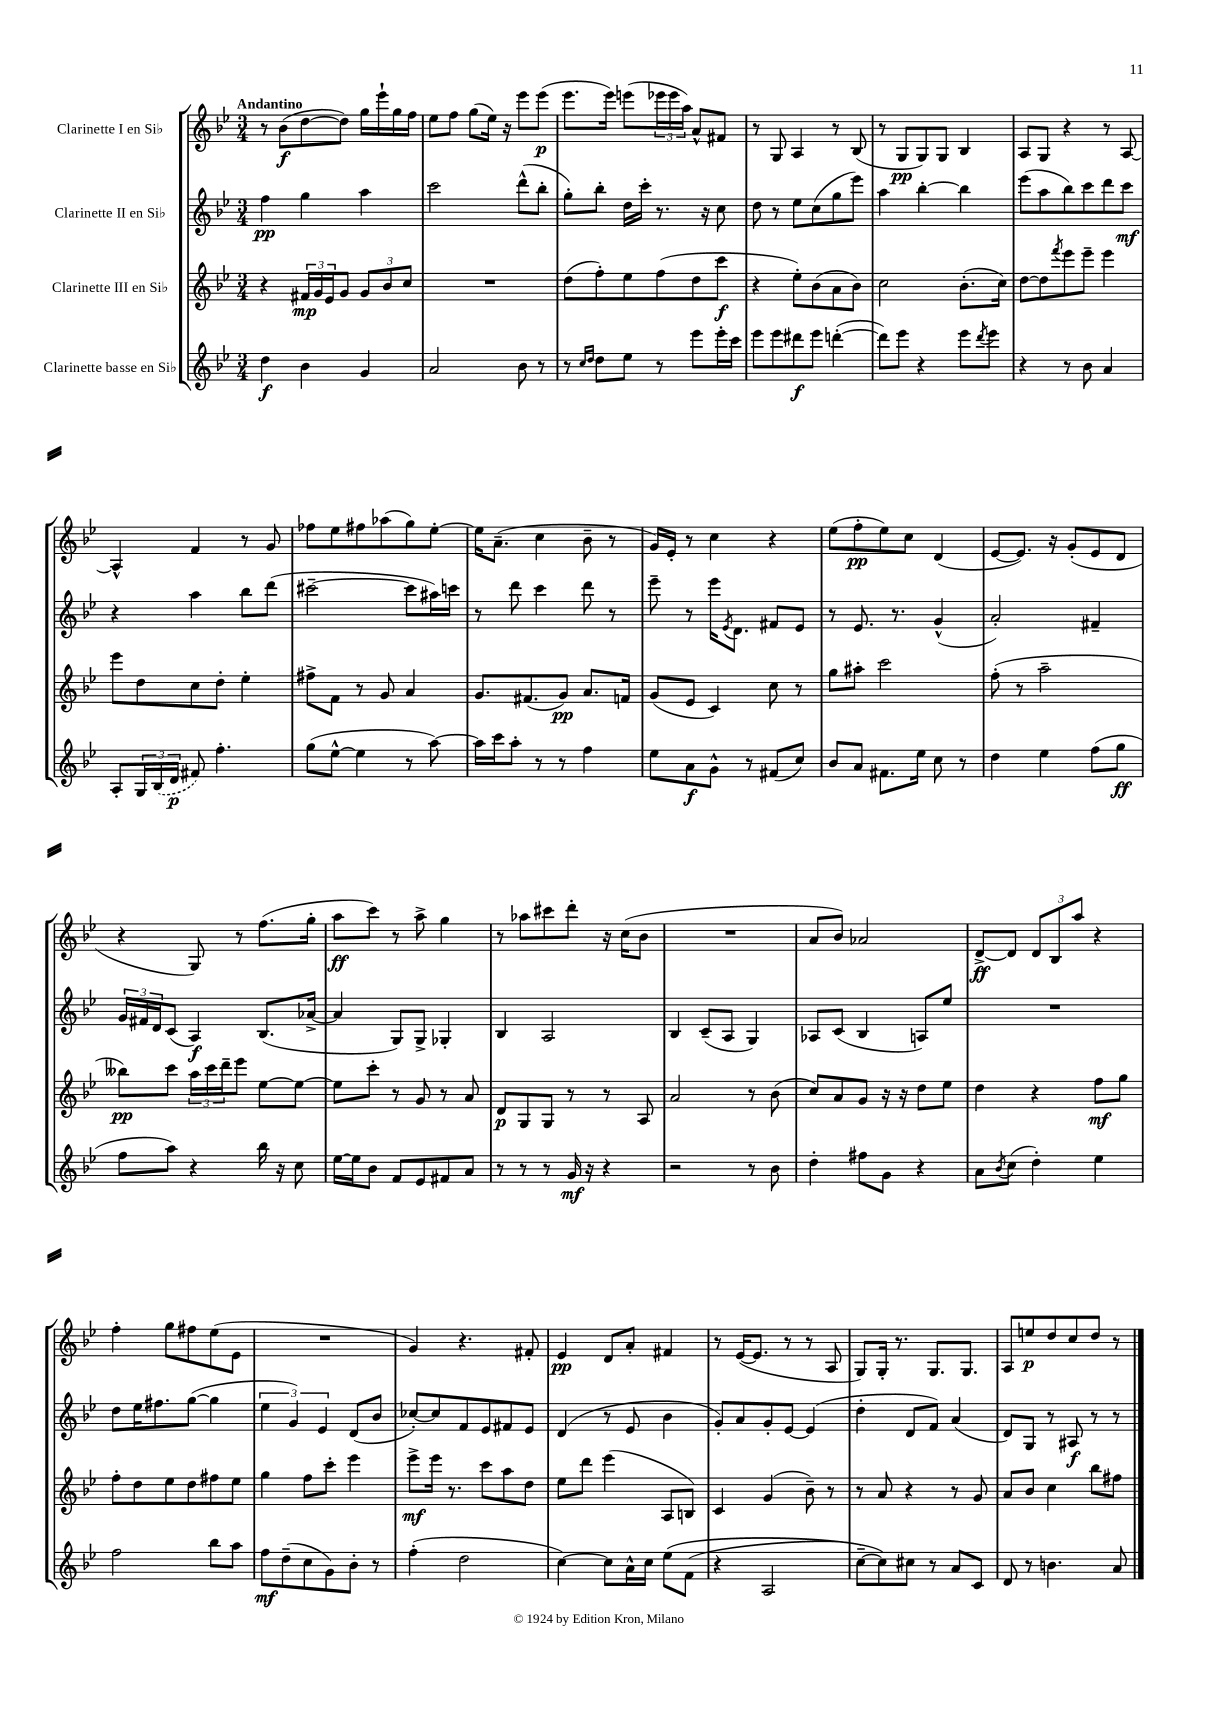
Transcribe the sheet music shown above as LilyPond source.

<<
\new StaffGroup <<
\new Staff = "s0" \with { instrumentName = "Clarinette I en Sib" } {
    \clef treble \key bes \major \numericTimeSignature \time 3/4 \tempo "Andantino"
    r8 bes'8\f( d''8~ d''8) g''16 ees'''16-! g''16 f''16 |
    ees''8 f''8 g''8( ees''16) r16 ees'''8 ees'''8\p( |
    ees'''8. ees'''16) e'''8( \tuplet 3/2 { ees'''16 ees'''16 a''16) } a'8-^ fis'8 |
    r8 g8 a4 r8 bes8( |
    r8 g8\pp g8) g8 bes4 |
    a8 g8 r4 r8 a8~ |
    a4-^ f'4 r8 g'8 |
    fes''8 ees''8 fis''8 aes''8( g''8) ees''8~-. |
    ees''16 a'8.--( c''4 bes'8-- r8 |
    g'16) ees'16-. r8 c''4 r4 |
    ees''8( f''8-.\pp ees''8) c''8 d'4( |
    ees'8~ ees'8.) r16 g'8-.( ees'8 d'8 |
    r4 g8) r8 f''8.( g''16-. |
    a''8\ff c'''8) r8 a''8-> g''4 |
    r8 aes''8 cis'''8 d'''8-. r16 c''16( bes'8 |
    R2. |
    a'8 bes'8) aes'2 |
    d'8~->\ff d'8 \tuplet 3/2 { d'8 bes8 a''8 } r4 |
    f''4-. g''8 fis''8 ees''8( ees'8 |
    R2. |
    g'4) r4. fis'8-. |
    ees'4\pp d'8 a'8-. fis'4 |
    r8 ees'16~( ees'8. r8 r8 a8 |
    g8) g16-. r8. g8. g8. |
    a8 e''8\p d''8 c''8 d''8 r8 \bar "|." |
}
\new Staff = "s1" \with { instrumentName = "Clarinette II en Sib" } {
    \clef treble \key bes \major \numericTimeSignature \time 3/4
    f''4\pp g''4 a''4 |
    c'''2 d'''8-^( bes''8-. |
    g''8-.) bes''8-. d''16 c'''16-. r8. r16 c''8 |
    d''8 r8 ees''8 c''8( g''8 ees'''8) |
    a''4 bes''4~-. bes''4 |
    ees'''8( a''8 bes''8) c'''8 d'''8 c'''8\mf |
    r4 a''4 bes''8 d'''8( |
    cis'''2~-- cis'''8 ais''16) c'''16 |
    r8 d'''8 c'''4 d'''8 r8 |
    ees'''8-- r8 ees'''16 \acciaccatura { ees'8 } d'8. fis'8 ees'8 |
    r8 ees'8. r8. g'4-^( |
    a'2-.) fis'4-- |
    \tuplet 3/2 { g'16 fis'16 d'16 } c'8( a4\f) bes8.( aes'16~-> |
    aes'4 g8) g8-> ges4-. |
    bes4 a2 |
    bes4 c'8--( a8 g4) |
    aes8 c'8( bes4 a8) ees''8 |
    R2. |
    d''8 ees''16 fis''8. g''8~( g''4 |
    \tuplet 3/2 { ees''4 g'4) ees'4 } d'8( bes'8 |
    ces''8~-.) ces''8 f'8 ees'8 fis'8 ees'8 |
    d'4( r8 ees'8 bes'4 |
    g'8-.) a'8 g'8-. ees'8~ ees'4( |
    d''4-. d'8 f'8) a'4( |
    d'8) g8 r8 ais8\f r8 r8 \bar "|." |
}
\new Staff = "s2" \with { instrumentName = "Clarinette III en Sib" } {
    \clef treble \key bes \major \numericTimeSignature \time 3/4
    r4 \tuplet 3/2 { fis'16\mp g'16 ees'16 } g'8 \tuplet 3/2 { g'8 bes'8 c''8 } |
    R2. |
    d''8( f''8-.) ees''8 f''8( d''8 c'''8\f |
    r4 ees''8-.) bes'8( a'8 bes'8) |
    c''2 bes'8.-.( c''16) |
    d''8~ d''8 \acciaccatura { f'''8 } ees'''8 ees'''8-- ees'''4 |
    ees'''8 d''8 c''8 d''8-. ees''4-. |
    fis''8-> f'8 r8 g'8 a'4 |
    g'8. fis'8.( g'8\pp) a'8. f'16 |
    g'8( ees'8 c'4) c''8 r8 |
    g''8 ais''8-. c'''2 |
    f''8-.( r8 a''2-- |
    beses''8\pp) c'''8 \tuplet 3/2 { a''16 c'''16 d'''16-- } ees'''8 ees''8~ ees''8~ |
    ees''8 c'''8-. r8 g'8 r8 a'8 |
    d'8\p g8 g8 r8 r8 a8 |
    a'2 r8 bes'8( |
    c''8) a'8 g'8 r16 r16 d''8 ees''8 |
    d''4 r4 f''8\mf g''8 |
    f''8-. d''8 ees''8 d''8 fis''8 ees''8 |
    g''4 f''8 c'''8-. ees'''4 |
    ees'''8->\mf ees'''16 r8. c'''8 a''8 d''8 |
    ees''8 d'''8 ees'''4( a8 b8) |
    c'4 g'4( bes'8--) r8 |
    r8 a'8 r4 r8 g'8 |
    a'8 bes'8 c''4 bes''8 fis''8 \bar "|." |
}
\new Staff = "s3" \with { instrumentName = "Clarinette basse en Sib" } {
    \clef treble \key bes \major \numericTimeSignature \time 3/4
    d''4\f bes'4 g'4 |
    a'2 bes'8 r8 |
    r8 \grace { c''16 d''16 } d''8 ees''8 r8 ees'''8 ees'''16-. c'''16 |
    ees'''8 ees'''8 dis'''8\f ees'''8 d'''4~-.( |
    d'''8) ees'''8 r4 ees'''8 \acciaccatura { d'''8 } ees'''8 |
    r4 r8 bes'8 a'4 |
    a8-. \tuplet 3/2 { g16 \once \slurDashed bes16( d'16\p } fis'8) f''4.-. |
    g''8( ees''8~-^ ees''4 r8 a''8~) |
    a''16 c'''16 a''8-. r8 r8 f''4 |
    ees''8 a'8\f g'8-^ r8 fis'8( c''8) |
    bes'8 a'8 fis'8. ees''16 c''8 r8 |
    d''4 ees''4 f''8( g''8\ff |
    f''8 a''8) r4 bes''16 r16 c''8 |
    ees''16~ ees''16 bes'8 f'8 ees'8 fis'8 a'8 |
    r8 r8 r8 g'16\mf r16 r4 |
    r2 r8 bes'8 |
    d''4-. fis''8 g'8 r4 |
    a'8 \acciaccatura { bes'8 } c''8( d''4-.) ees''4 |
    f''2 bes''8 a''8 |
    f''8\mf d''8--( c''8 g'8) bes'8-. r8 |
    f''4-.( d''2 |
    c''4~) c''8 a'16-^ c''16 ees''8\( f'8( |
    r4 a2 |
    c''8~--) c''8\) cis''8 r8 a'8 c'8 |
    d'8 r8 b'4. a'8 \bar "|." |
}
>>
>>
\layout { \context { \Score \remove "Bar_number_engraver" } }
